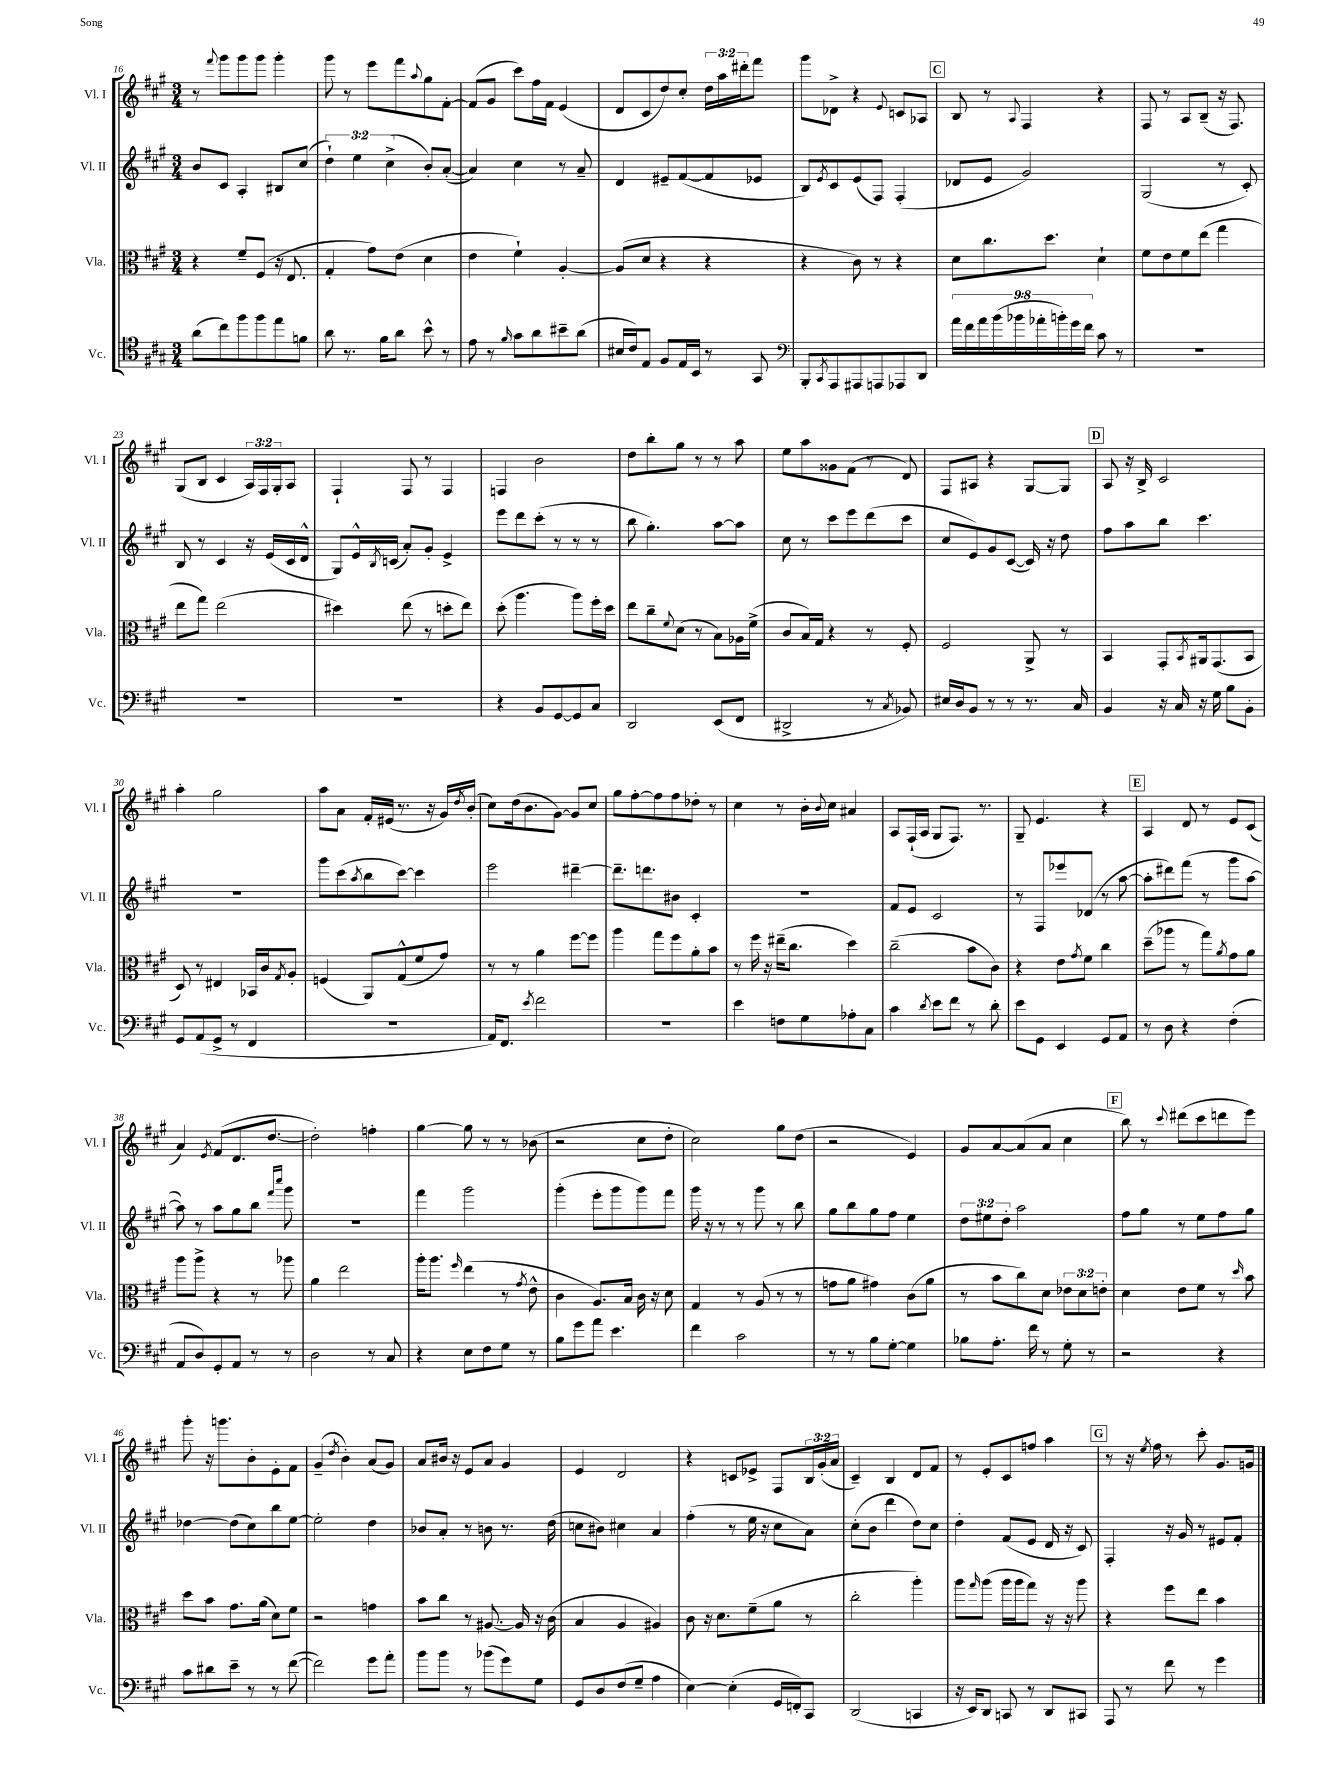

**kern	**kern	**kern	**kern
*part4	*part3	*part2	*part1
*staff4	*staff3	*staff2	*staff1
*I"Vc.	*I"Vla.	*I"Vl. II	*I"Vl. I
*I'Vc.	*I'Vla.	*I'Vl. II	*I'Vl. I
*clefC4	*clefC3	*clefG2	*clefG2
*k[f#c#g#]	*k[f#c#g#]	*k[f#c#g#]	*k[f#c#g#]
*M3/4	*M3/4	*M3/4	*M3/4
=16	=16	=16	=16
(8a\L	4r	8b/L	8r
.	.	.	8qqfff#/
8cc#\)	.	8c#/J	8ggg#\L
8ff#\	8f#~/L	4A'/	8ggg#\
8ff#\	(8F#/J	.	8ggg#\J
8ee\	16r	8B#X/L	4ggg#'\
.	8.E/	.	.
8fn\J	.	(8cc#/J	.
=17	=17	=17	=17
8a\	4G#'/	6dd`\)	8ggg#\
8.r	.	.	8r
.	.	6ee\	.
.	8g#\L)	.	8eee\L
16f#\KL	.	.	.
.	.	(6cc#^\	.
8a\J	(8e\J	.	8fff#\
.	.	.	8qqaa/
8b^^\	4d\	8b'/L)	8gg#\
8r	.	([8a'/J	[8f#'\J
=18	=18	=18	=18
8e\	4e\	4a/])	(8f#/L]
8r	.	.	8g#/J
16qqf#/	.	.	.
8g#\L	4f#`\)	4cc#\	8ccc#\L)
8a\	.	.	16ff#\L
.	.	.	16f#\JJ
8b#X~\	[4A'/	8r	(4e/
(8a\J	.	8a~/	.
=19	=19	=19	=19
16B#X/LL	(8A/L]	4d/	8d/L
16c#/J)	.	.	.
8E/J	8d/J	.	8c#/
8F#/L	4r	8e#X~/L	8dd/)
16E/L	.	([8f#/	8cc#'/J
16BB/JJ	.	.	.
8r	4r	8f#/]	24dd\LL
.	.	.	24aa\
.	.	.	24ddd#X'\J
8GG#/	.	8e-X/J	8fff#\J
=20	=20	=20	=20
*clefF4	*	*	*
8BBB'/L	4r	8B/L)	8ggg#\L
8qCC#/	.	8qe/	.
8AAA/	.	8c#/	8d-X^\J
8AAA#X/	8c#\)	(8e/	4r
8AAAn/	8r	8F#/J)	.
.	.	.	8qqe/
8AAA-X/	4r	(4F#'/	8cn/L
8DD/J	.	.	8A-X/J
!!LO:REH:place=s1:t=C
=21	=21	=21	=21
18a\LL	8d\L	8d-X/L	8B/
18f#\	.	.	.
18a\	.	.	.
.	8.cc#\	8e/J	8r
(18b\	.	.	.
18b-X\	.	.	.
.	.	.	8qqA/
.	.	2g#/)	4F#/
18a-X'\	.	.	.
.	8.dd\J	.	.
18bn'\)	.	.	.
18g#\	.	.	.
18f#\JJ	.	.	.
8c#\	4d`\	.	4r
8r	.	.	.
=22	=22	=22	=22
2.r	8f#\L	(2G#/	8F#/
.	8e\	.	8r
.	8f#\	.	8A/L
.	(8ee\J	.	(8B~/J
.	4gg#\	8r	16r
.	.	.	8.F#/)
.	.	8c#'/)	.
!!LO:LB:g=z
=23	=23	=23	=23
2.r	8ee\L	8B/	(8G#/L
.	8gg#\J)	8r	8B/J
.	(2ee\	4c#/	4c#/
.	.	16r	24A/LL)
.	.	.	24F#/
.	.	(16e/LL	.
.	.	.	24G#'/J
.	.	16c#/	8A/J
.	.	16d^^/JJ	.
=24	=24	=24	=24
2.r	4dd#X\)	8G#/L)	4F#`/
.	.	16e^^/L	.
.	.	8qB/	.
.	.	(16cn/JJ	.
.	(8ee\	8a'/L)	8F#/
.	8r	8g#'/J	8r
.	8ddn'\L	4e^/	4F#/
.	8ee\J)	.	.
=25	=25	=25	=25
4r	(8dd'\	8eee\L	4Fn/
.	4.aa\	8ddd\	.
8BB/L	.	(8ccc#'\J	2b\
[8GG#/	.	8r	.
8GG#/]	8aa\L)	8r	.
8C#/J	16ff#'\L	8r	.
.	16dd\JJ	.	.
=26	=26	=26	=26
2DD/	8ee\L	8bb\	8dd\L
.	8cc#~\	4.gg#'\)	8bb'\
.	8qqf#/	.	.
.	(8d\J	.	8gg#\J
.	8r	.	8r
(8EE/L	8B\L)	[8aa\L	8r
8FF#/J	16A-X\L	8aa\J]	8aa\
.	(16f#^\JJ	.	.
=27	=27	=27	=27
2DD#X^/	8c#/L	8cc#\	8ee\L
.	16B/L)	8r	8aa\
.	16G#/JJ	.	.
.	4r	8ccc#\L	8g##X\
.	.	8eee\	(8f#\J
8r	8r	(8ddd\	8r
8qC#/	.	.	.
8BB-X/)	8F#'/	8ccc#\J	8d/)
=28	=28	=28	=28
16E#X/LL	2F#/	8cc#/L	8F#/L
16D/J	.	.	.
8BB/J	.	8e/)	8A#X/J
8r	.	8g#/	4r
8r	.	([8c#/J	.
8.r	8AA^/	16c#/])	[8G#/L
.	.	16r	.
.	8r	8dd\	8G#/J]
16C#/	.	.	.
!!LO:REH:place=s1:t=D
=29	=29	=29	=29
4BB/	4BB/	8ff#\L	8A/
.	.	8aa\	16r
.	.	.	16B^/
16r	8GG#'/L	8bb\J	2c#/
16C#/	.	.	.
.	8qBB/	.	.
16r	16AA#X/k	4.ccc#\	.
16G#\	(8.GG#/	.	.
8B\L	.	.	.
8BB'\J	8BB/J	.	.
!!LO:LB:g=z
=30	=30	=30	=30
8GG#/L	8D/)	2.r	4aa'\
(8AA/	8r	.	.
8GG#^/J	4E#X/	.	2gg#\
8r	.	.	.
4FF#/	16BB-X/LL	.	.
.	16c#/J	.	.
.	8qG#/	.	.
.	8A'/J	.	.
=31	=31	=31	=31
2.r	(4Fn/	8ggg#\L	8aa\L
.	.	(8ccc#\	8a\J
.	.	8qaa/	.
.	8AA/L)	8bb\	16f#'/LL
.	.	.	(16e#X/JJ
.	(8G#^^/	[8ccc#\J)	8.r
.	8f#/	4ccc#\]	.
.	.	.	16r
.	8g#/J)	.	16g#/LL)
.	.	.	8qdd/
.	.	.	(16b'/JJ
=32	=32	=32	=32
16AA/KL)	8r	2eee\	8cc#\L)
8.FF#/J	.	.	.
.	8r	.	(16dd\k
.	.	.	8.b\
8qe/	.	.	.
2f#\	4a\	.	.
.	.	.	[8g#\J)
.	[8ff#\L	[4ddd#X~\	8g#/L]
.	8ff#\J]	.	8cc#/J
=33	=33	=33	=33
2.r	4aa\	8.ddd#~\L]	8gg#\L
.	.	.	[8ff#'\
.	.	8.dddn\	.
.	8gg#\L	.	8ff#\]
.	8ff#\	8b#X\J	8ff#\
.	8a'\	4c#'/	8dd-X'\J
.	8b\J	.	8r
=34	=34	=34	=34
4e\	8r	2.r	4cc#\
.	16ff#\	.	.
.	16r	.	.
8Fn\L	(16ee#X~\KL	.	8r
.	8.cc#\J	.	.
8G#\	.	.	16b'\LL
.	.	.	8qqb/
.	.	.	16cc#\JJ
8A-X'\	4dd\)	.	4a#X/
8C#\J	.	.	.
=35	=35	=35	=35
4c#\	(2cc#~\	8f#/L	8A/L
.	.	8e/J	(16F#`/L
.	.	.	16A/JJ
8qd/	.	.	.
8e\L	.	2c#/	8G#/L
8f#\J	.	.	8.F#/J)
8r	8b\L	.	.
.	.	.	8.r
8d'\	8c#\J)	.	.
=36	=36	=36	=36
8e\L	4r	8r	8G#~/
8GG#\J	.	8F#/L	4.e/
4EE/	8e\L	8eee-X/	.
.	8qg#/	.	.
.	8f#\J	(8d-X/J	.
8GG#/L	4cc#\	8r	4r
8AA/J	.	[8aa\	.
!!LO:REH:place=s1:t=E
=37	=37	=37	=37
8r	(8dd~\L	8aa'\L]	4A/
8D\	8aa-X\J	8ddd#X\)	.
4r	8r	(8fff#\J	8d/
.	8gg#\L)	8r	8r
.	8qa/	.	.
(4F#'\	8g#\	8ggg#\L	8e/L
.	8a\J	[8aa\J	(8c#/J
!!LO:LB:g=z
=38	=38	=38	=38
8AA/L	8aa\L	8aa\])	4a/)
8D/)	8aa^\J	8r	.
.	.	.	8qe/
8GG#'/	4r	8aa\L	(8f#/L
8AA/J	.	8gg#\	8.d/
8r	8r	8bb\J	.
.	.	.	[8.dd/J
.	.	16qqfff#/LL	.
.	.	16qqcccc#/JJ	.
8r	8aa-X\	8ggg#\	.
=39	=39	=39	=39
2D\	4a\	2.r	2dd'\])
.	2ee\	.	.
8r	.	.	4ffn'\
8C#/	.	.	.
=40	=40	=40	=40
4r	16aa'\KL	4fff#\	[4gg#\
.	8.aa\J	.	.
.	16qqff#/	.	.
8E\L	(4ee\	2ggg#\	8gg#\]
8F#\	.	.	8r
8G#\J	8r	.	8r
.	8qg#/	.	.
8r	8e^^\	.	(8b-X\
=41	=41	=41	=41
8B\L	4c#\	(4ggg#'\	2r
8g#\	.	.	.
8a\J	8.A/L)	8eee'\L	.
4.e\	.	8ggg#\	.
.	16B/Jk	.	.
.	16c#\	8ggg#\)	8cc#\L
.	16r	.	.
.	8d\	8fff#\J	8dd'\J
=42	=42	=42	=42
4f#\	4G#/	16ggg#\	2cc#\)
.	.	16r	.
.	.	8r	.
2c#\	8r	8r	.
.	(8A/	8ggg#\	.
.	8r	8r	8gg#\L
.	8r	8bb\	(8dd\J
=43	=43	=43	=43
8r	8gn\L	8gg#\L	2r
8r	8a\J	8bb\	.
8B\L	4g#X\)	8gg#\	.
[8G#'\J	.	8ff#\J	.
4G#\]	(8c#\L	4ee\	4e/)
.	8a\J	.	.
=44	=44	=44	=44
8B-X\L	8r	12dd\L	8g#/L
.	.	12ee#X\	.
8.A'\J	8b\L	.	[8a/
.	.	12dd'\J	.
.	8cc#\)	2aa\	(8a/]
16f#\	.	.	.
8r	8d\J	.	8a/J
8G#'\	12e-X\L	.	4cc#\
.	12d\	.	.
8r	.	.	.
.	12en'\J	.	.
!!LO:REH:place=s1:t=F
=45	=45	=45	=45
2r	4d\	8ff#\L	8bb\)
.	.	8gg#\J	8r
.	.	.	8qqccc#/
.	8e\L	8r	(8ddd#X\L
.	8f#\J	8ee\L	8ccc#\
4r	8r	8ff#\	8dddn\
.	16qqdd/	.	.
.	8b\	8gg#\J	8eee\J)
!!LO:LB:g=z
=46	=46	=46	=46
8c#\L	8dd\L	[4dd-X\	8ggg#'\
8d#X\	8b\J	.	16r
.	.	.	8.gggn\L
8e~\J	8.g#\L	(8dd-\L]	.
8r	.	8cc#\)	8b'\
.	(16a\Jk	.	.
8r	8d\L)	8bb\	8e'\
([8f#\	8f#\J	[8ee\J	8f#\J
=47	=47	=47	=47
2f#\])	2r	2ee'\]	(4g#~/
.	.	.	8qdd/
.	.	.	4b'\)
8g#\L	4gn\	4dd\	(8a/L
8a'\J	.	.	8g#/J)
=48	=48	=48	=48
8b\L	8b\L	8b-X/L	8a/L
8b\J	8cc#\J	8a'/J	16b#X/Jk
.	.	.	16r
8r	8r	8r	8e/L
(8b-X\L	[8.A#X/	8bn\	8a/J
8g#\)	.	8.r	4g#/
.	16A#/]	.	.
8G#\J	16r	.	.
.	(16c#\	(16dd\	.
=49	=49	=49	=49
8GG#/L	4B/	8ccn\L	4e/
8D/	.	8b#X\J)	.
(8F#/	4A/	4cc#X\	2d/
8G#~/J	.	.	.
4A\	4A#X/)	4a/	.
=50	=50	=50	=50
[4E\)	8c#\	(4ff#'\	4r
.	16r	.	.
.	8.d\L	.	.
(4E'\]	.	8r	8cn/L
.	(8f#~\	16ee\	8e-X^/J
.	.	16r	.
16GG#/LL	8a\J	8cc#\L	8F#/L
16FFn'/J)	.	.	.
8CC#/J	8r	8a\J)	24B/L
.	.	.	(24g#'/
.	.	.	24a/JJ
=51	=51	=51	=51
(2DD/	2cc#'\	(8cc#'\L	4c#~/)
.	.	8b\J	.
.	.	4ddd\	4B/
4CCn/	4aa'\)	8dd\L)	8d/L
.	.	8cc#\J	8f#/J
=52	=52	=52	=52
16r	8aa\L	4dd'\	8r
16EE/KL)	.	.	.
.	16qqgg#/	.	.
8DD/J	(8aa\J	.	8e'/L
8CCn/	16aa\LL	(8f#/L	8c#/
.	16aa\J	.	.
8r	8gg#\J)	8e/J	8ffn/J
8DD/L	16r	16d/	4aa\
.	16r	16r	.
8CC#X/J	8aa\	8c#/)	.
!!LO:REH:place=s1:t=G
=53	=53	=53	=53
8AAA/	4r	4F#'/	8r
8r	.	.	16r
.	.	.	8qee/
.	.	.	16ff#\
8f#\	8ff#\L	16r	8r
.	.	16g#/	.
8r	8ee\J	8r	8ccc#'\
4g#\	4b\	8e#X/L	8.g#/L
.	.	8f#'/J	.
.	.	.	16gn/Jk
==	==	==	==
*-	*-	*-	*-
